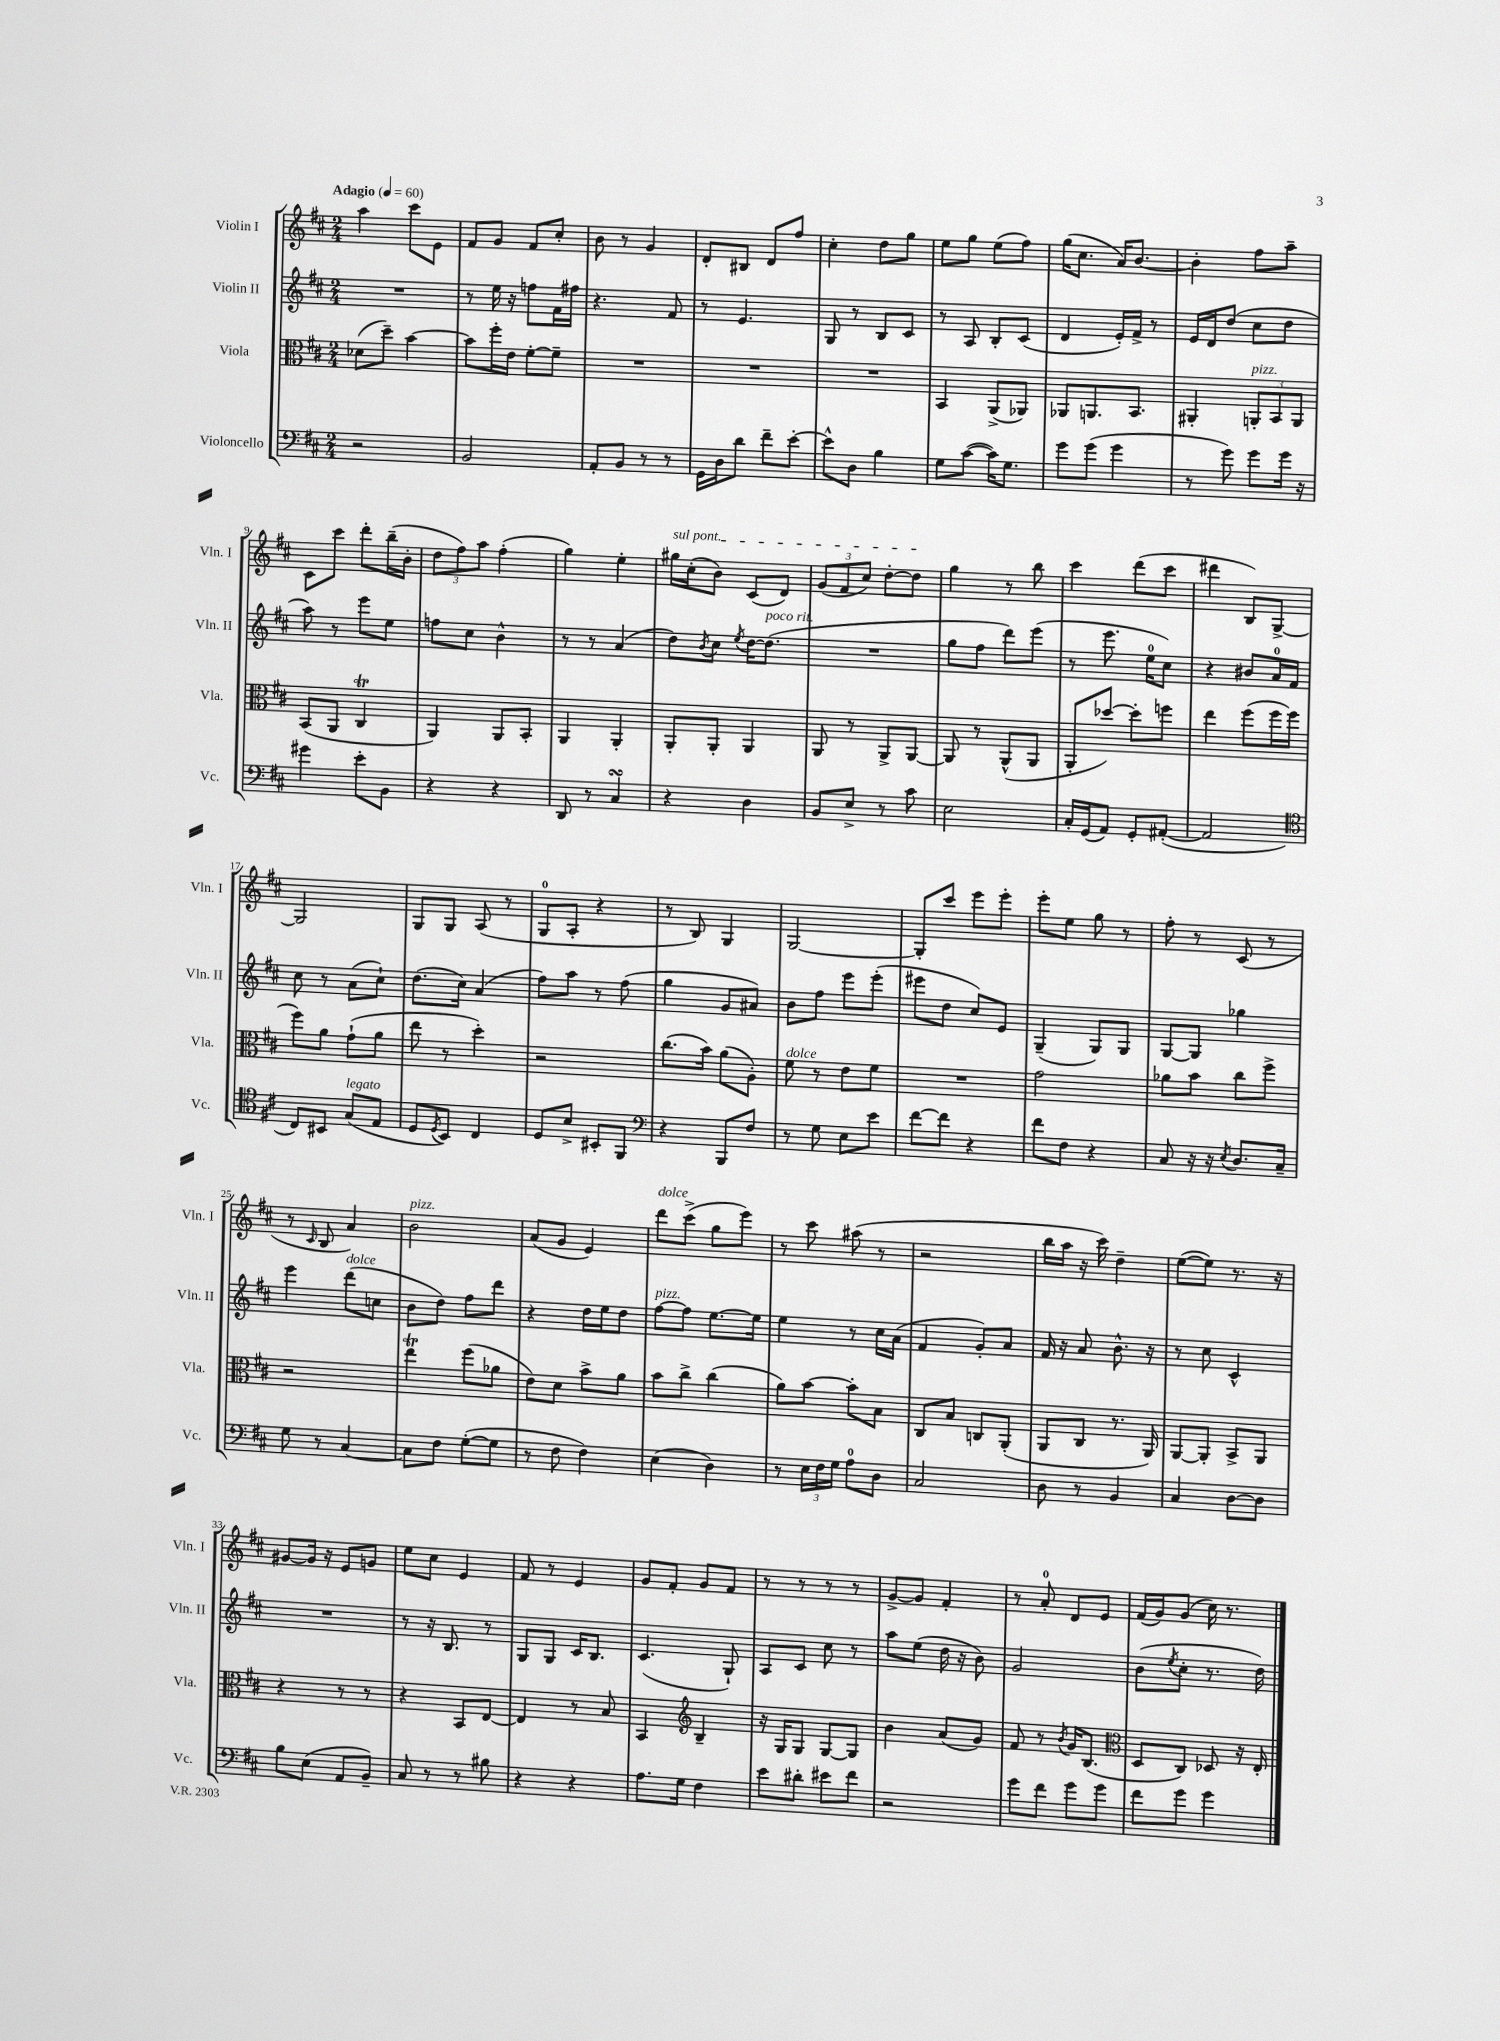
<<
\new StaffGroup <<
\new Staff = "s0" \with { instrumentName = "Violin I" shortInstrumentName = "Vln. I" } {
    \clef treble \key d \major \numericTimeSignature \time 2/4 \tempo "Adagio" 4 = 60
    a''4 cis'''8 e'8 |
    fis'8 g'8 fis'8 cis''8-. |
    b'8 r8 g'4 |
    d'8-. bis8 d'8 fis''8 |
    cis''4-. d''8 g''8 |
    e''8 g''8 e''8( fis''8) |
    g''16( cis''8. a'16) b'8.~ |
    b'4-. fis''8 a''8-- |
    cis'8 cis'''8 d'''8-. b''16--( b'16-. |
    \tuplet 3/2 { d''8 fis''8) a''8 } fis''4-.( |
    g''4) e''4-. |
    \once \override TextSpanner.bound-details.left.text = \markup { \italic "sul pont." } gis''16\startTextSpan cis''16-.( b'8) cis'8( d'8) |
    \tuplet 3/2 { g'8( fis'8 cis''8) } d''8~-. d''8\stopTextSpan |
    g''4 r8 b''8 |
    cis'''4 d'''8( cis'''8 |
    dis'''4 b8) g8~-> |
    g2 |
    g8 g8 a8( r8 |
    g8-0 a8-. r4 |
    r8 b8) g4 |
    g2~ |
    g8-. cis'''8 e'''8 e'''8-. |
    e'''8-. e''8 g''8 r8 |
    fis''8-. r8 cis'8( r8 |
    r8 \grace { cis'16 } b8 a'4) |
    b'2^\markup { \italic "pizz." } |
    a'8( g'8 e'4) |
    d'''8^\markup { \italic "dolce" } cis'''8->( g''8 e'''8) |
    r8 cis'''8 ais''8( r8 |
    r2 |
    b''16 a''16 r16 cis'''16) d''4-- |
    e''8~( e''8) r8. r16 |
    gis'8~ gis'16 r16 e'8 g'8 |
    e''8 cis''8 e'4 |
    fis'8 r8 e'4 |
    g'8 fis'8-. g'8 fis'8 |
    r8 r8 r8 r8 |
    g'8~-> g'8 fis'4-. |
    r8 a'8-0-. d'8 e'8 |
    fis'16( g'16) g'8( cis''16) r8. \bar "|." |
}
\new Staff = "s1" \with { instrumentName = "Violin II" shortInstrumentName = "Vln. II" } {
    \clef treble \key d \major \numericTimeSignature \time 2/4
    R2 |
    r8 e''16 r16 f''8 fis'16 fis''16 |
    r4. fis'8 |
    r8 e'4. |
    g8 r8 b8 cis'8 |
    r8 a8 b8-. cis'8( |
    d'4 e'16-.) fis'16-> r8 |
    e'16 d'16 d''8( cis''8 d''8 |
    a''8) r8 e'''8 e''8 |
    f''8 cis''8 b'4-^ |
    r8 r8 a'4( |
    d''8) \acciaccatura { b'8 } cis''8 \acciaccatura { e''8 } d''16~ d''8.^\markup { \italic "poco rit." }( |
    R2 |
    g''8 fis''8 d'''8) e'''8( |
    r8 e'''8. e''16-0 cis''8) |
    r4 bis'8 a'16-0 fis'16 |
    cis''8 r8 a'8( cis''8-!) |
    d''8.( cis''16) a'4( |
    fis''8) a''8 r8 fis''8( |
    g''4 g'8 ais'8) |
    b'8 fis''8 e'''8 e'''8-.( |
    eis'''8 d''8 cis''8) e'8 |
    g4--( g8) g8 |
    g8~ g8 ges''4 |
    e'''4 d'''8^\markup { \italic "dolce" }( c''8 |
    b'8 d''8) fis''8 d'''8 |
    r4 d''16 e''16 d''8 |
    fis''8~^\markup { \italic "pizz." } fis''8 e''8.~ e''16 |
    e''4 r8 cis''16 a'16( |
    fis'4 g'8-.) a'8 |
    fis'16 r16 a'8 b'8.-^ r16 |
    r8 cis''8 cis'4-^ |
    R2 |
    r8 r16 b8. r8 |
    g8 g8 cis'16 b8. |
    cis'4.( g8-!) |
    a8 cis'8 cis''8 r8 |
    a''8 e''8( d''16 r16 b'8) |
    g'2 |
    b'8( \acciaccatura { e''8 } cis''8-. r8. d''16) \bar "|." |
}
\new Staff = "s2" \with { instrumentName = "Viola" shortInstrumentName = "Vla." } {
    \clef alto \key d \major \numericTimeSignature \time 2/4
    des'8( d''8--) b'4~ |
    b'8 fis''16-. e'16 fis'8~-. fis'8-- |
    R2 |
    R2 |
    R2 |
    b,4 a,8->( aes,8) |
    aes,8 a,8. b,8. |
    ais,4-. \tuplet 3/2 { a,8-.^\markup { \italic "pizz." } b,8 a,8 } |
    b,8( a,8 cis4\trill |
    a,4) a,8 b,8-. |
    a,4 a,4-. |
    a,8-. a,8-. a,4 |
    a,8 r8 a,8-> a,8~ |
    a,8 r8 a,8-^( a,8 |
    a,8-. des''8~) des''8-. f''8 |
    e''4 fis''8( fis''16 fis''16 |
    fis''8) a'8 g'8-!( a'8 |
    e''8 r8 d''4-.) |
    r2 |
    cis''8.( b'16) a'8( a8-.) |
    fis'8^\markup { \italic "dolce" } r8 e'8 fis'8 |
    R2 |
    g'2 |
    aes'8 b'8 cis''8 fis''8-> |
    r2 |
    e''4\trill fis''8( aes'8 |
    e'8) d'8 b'8-> a'8 |
    b'8 cis''8-> cis''4( |
    a'8) b'8~ b'8-. b8 |
    cis8 b8 c8 a,8-.( |
    a,8 cis8 r8. a,16) |
    a,8~ a,8-. b,8-> a,8 |
    r4 r8 r8 |
    r4 b,8 e8~ |
    e4 r8 b8 |
    b,4 \clef treble b4-- |
    r16 g16 g8 g8~ g8 |
    b'4 a'8( g'8) |
    fis'8 r8 \acciaccatura { b'8 } g'16 b8.( |
    \clef alto d8 cis8) des8 r16 e16-. \bar "|." |
}
\new Staff = "s3" \with { instrumentName = "Violoncello" shortInstrumentName = "Vc." } {
    \clef bass \key d \major \numericTimeSignature \time 2/4
    r2 |
    b,2 |
    a,8-. b,8 r8 r8 |
    g,16 d16 d'8 fis'8-- e'8~-. |
    e'8-^ d8 b4 |
    g8 cis'8~( cis'16) g8. |
    g'8 g'8( g'4 |
    r8 g'8) g'8 g'16 r16 |
    gis'4 e'8-. b,8 |
    r4 r4 |
    d,8 r8 cis4\turn |
    r4 d4 |
    b,8 e8-> r8 cis'8 |
    e2 |
    cis16-. g,16( a,8) g,8-. ais,8~-.( |
    ais,2 |
    \clef tenor cis8) bis,8 g8^\markup { \italic "legato" }( e8 |
    d8 \acciaccatura { d8 } b,8) cis4 |
    d8 b8-> bis,8-. fis,8 |
    \clef bass r4 b,,8 fis8 |
    r8 g8 e8 e'8 |
    fis'8~ fis'8 r4 |
    fis'8 fis8 r4 |
    cis8 r16 r16 \acciaccatura { e8 } d8. cis16-- |
    g8 r8 cis4~ |
    cis8 fis8 g8~-.( g8 |
    r8 fis8 fis4) |
    e4( d4) |
    r8 \tuplet 3/2 { e16 fis16 g16 } a8-0 d8 |
    cis2 |
    d8 r8 b,4 |
    cis4 d8~ d8 |
    b8 e8( a,8 b,8--) |
    cis8 r8 r8 bis8 |
    r4 r4 |
    a8. g16 fis4 |
    e'8 dis'8-. eis'8 fis'8 |
    r2 |
    g'8 fis'8 g'8 g'8 |
    fis'8 g'8 g'4 \bar "|." |
}
>>
>>
